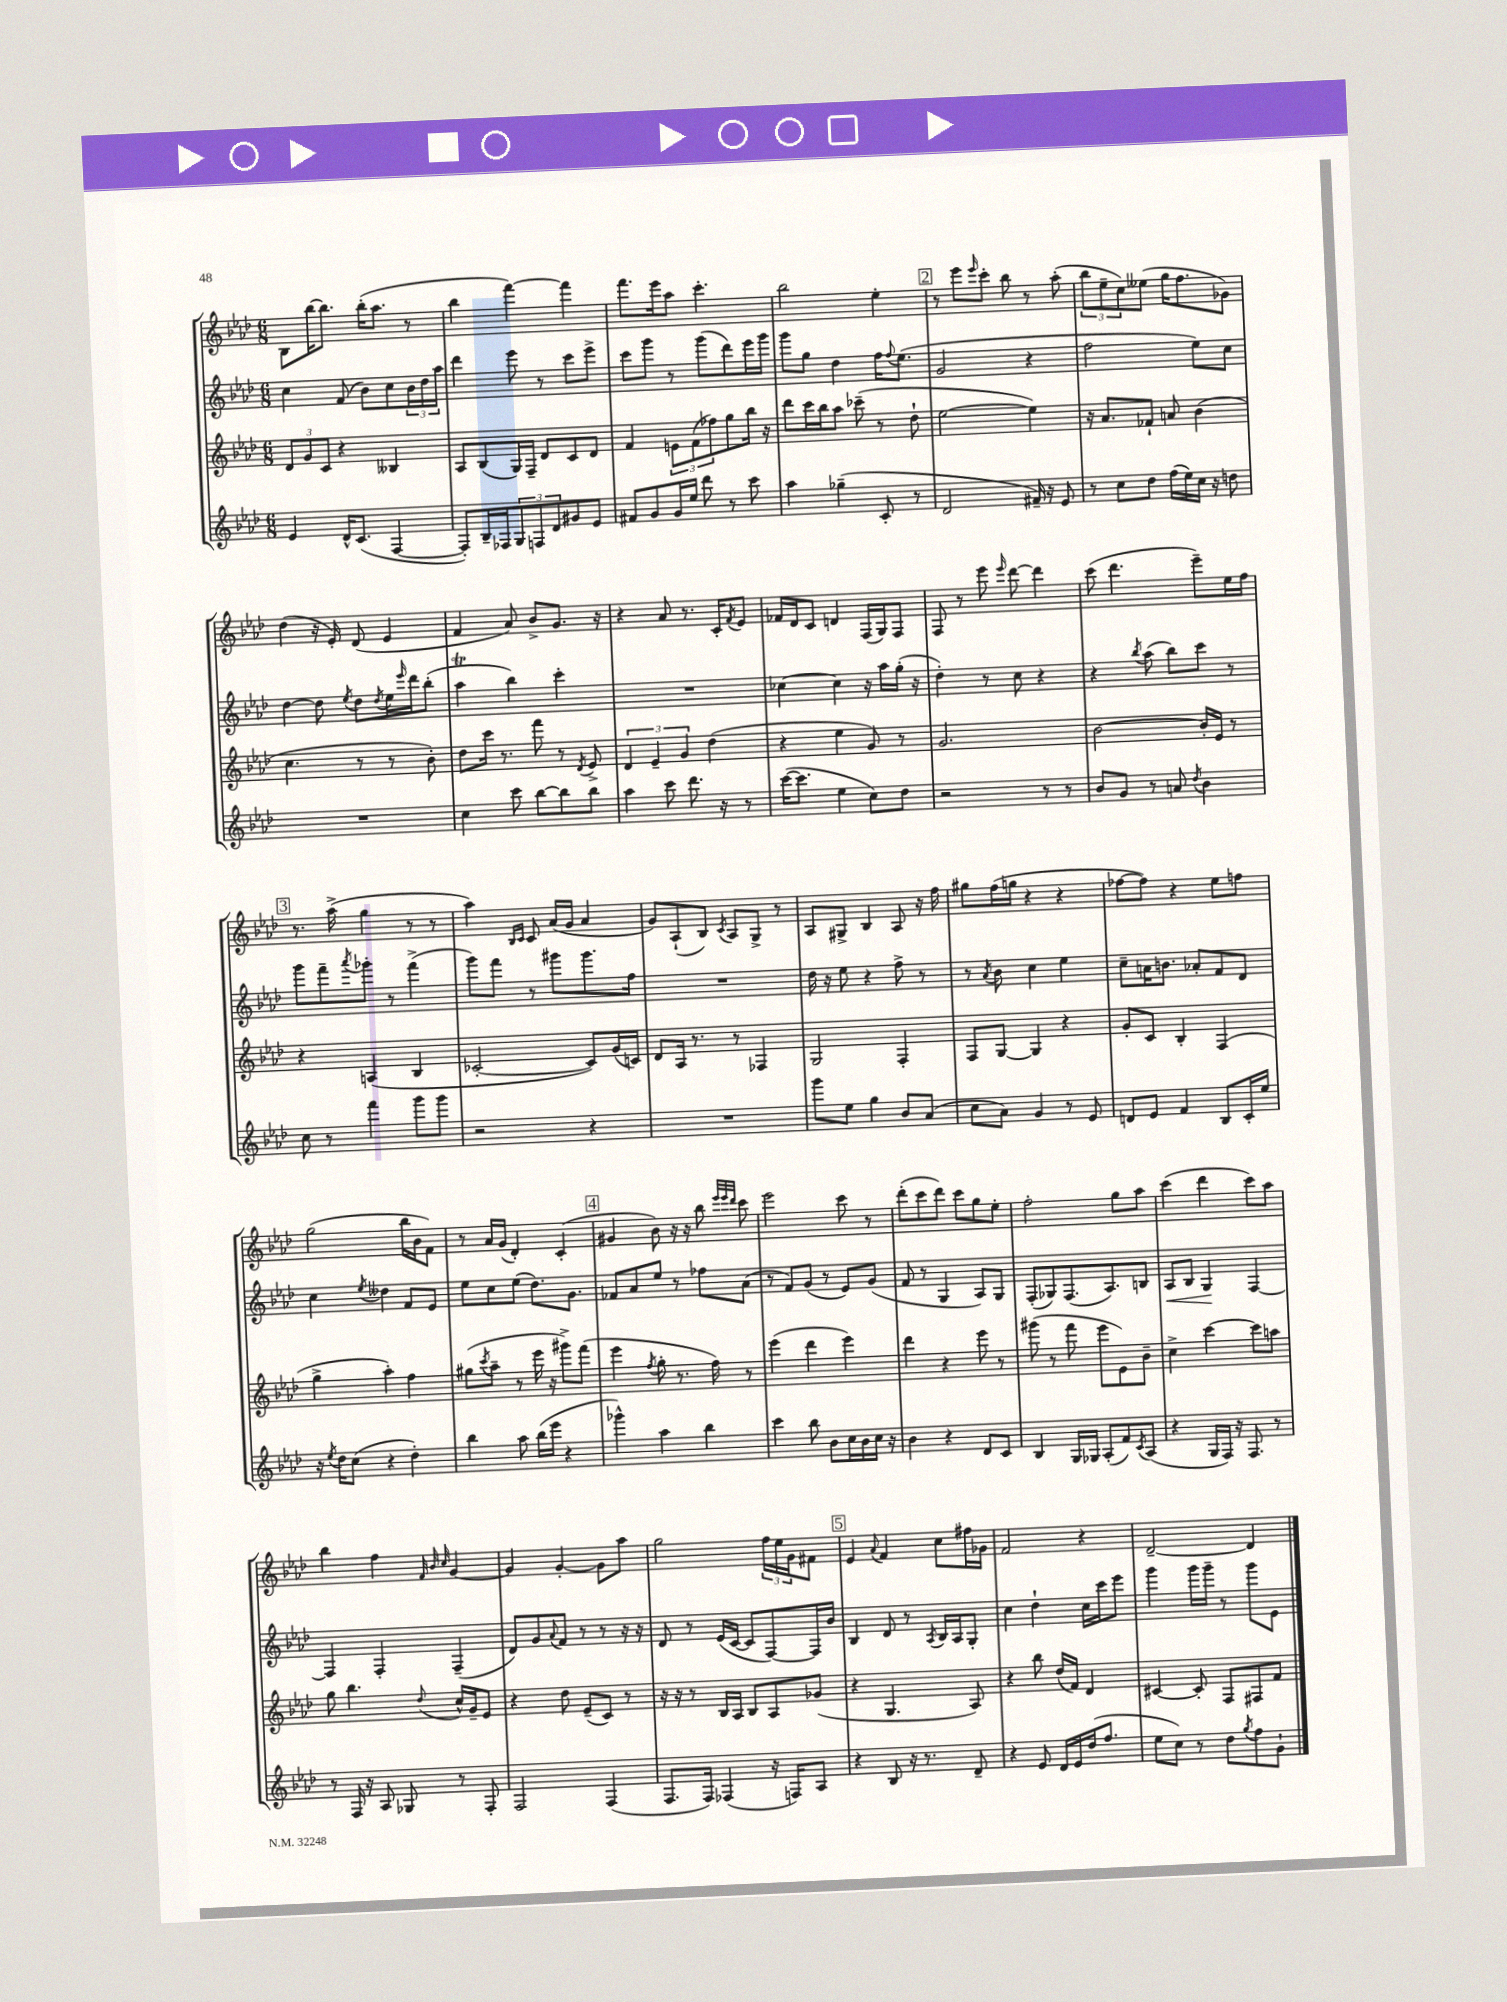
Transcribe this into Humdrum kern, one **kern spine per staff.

**kern	**kern	**kern	**kern
*staff4	*staff3	*staff2	*staff1
*clefG2	*clefG2	*clefG2	*clefG2
*k[b-e-a-d-]	*k[b-e-a-d-]	*k[b-e-a-d-]	*k[b-e-a-d-]
*M6/8	*M6/8	*M6/8	*M6/8
4e-	12d-	4cc	8B-
.	12g	.	.
.	.	.	[16bb-
.	12c	.	.
.	.	.	8.bb-]
16d-^^	4r	(8f	.
(8.c	.	.	.
.	.	8b-)	(16bb-'
.	.	.	8.aa-
[4F	4B--	8cc	.
.	.	24b-	8r
.	.	24dd-	.
.	.	24aa-	.
=	=	=	=
8F'])	8A-	4ddd-	4bb-
16B-~	(8B-	.	.
16F-	.	.	.
12G	16G)	8eee-	[4fff)
.	16F~	.	.
12F	.	.	.
.	8d-	8r	.
12d-	.	.	.
8g#	8c	8ccc	4fff]
8e-	8d-	8eee-^	.
=	=	=	=
8f#	4f	8ccc	8.fff
8g	.	8ggg	.
.	.	.	16eee-
16g	12e	8r	8aa-
16ee-	.	.	.
.	(12f	.	.
8ddd-	.	(8ggg	4.ccc'
.	12ff-)	.	.
8r	8gg	8ddd-)	.
8ccc	16bb-	16eee-	.
.	16r	16ggg	.
=	=	=	=
4aa-	8ddd-	8ggg	2bb-
.	16ccc	8gg	.
.	16bb-	.	.
(4gg-~	8aa-	4dd-	.
.	(8ccc-~	.	.
8c'	8r	16ff	4ee-'
.	.	8qqff	.
.	.	(8.ee-	.
8r	8dd-`	.	.
=	=	=	=
2d-	[2ee-	2g	8r
.	.	.	8eee-
.	.	.	16qqeee-
.	.	.	8ccc'
.	.	.	8bb-
16f#~)	4ee-])	4r	8r
16r	.	.	.
8e-	.	.	(8aa-'
=	=	=	=
8r	16r	2ff	12bb-
.	8.a-	.	.
.	.	.	12ee-~
8cc	.	.	.
.	.	.	12cc)
8dd-	8f-`	.	(8ee--
(16ff	8a	.	16gg
16ee-)	.	.	8.ff
16cc	(4b-	8ee-)	.
16r	.	.	.
8dd	.	8cc	8g-)
=	=	=	=
2.r	4.cc	[4dd-	(4dd-
.	.	8dd-]	16r
.	.	.	16e-')
.	.	8qee-	.
.	8r	8dd-	(8d-
.	.	8qdd-	.
.	8r	16ee-	4e-
.	.	16qqeee-	.
.	.	16ddd-	.
.	8b-')	(8bb-'	.
=	=	=	=
4cc	8dd-	4aa-	4f
.	16ccc	.	.
.	8.r	.	.
8ccc	.	4bb-)	8a-)
[8bb-	8fff	.	8b-^
8bb-]	8r	4ccc'	8.g
.	8qd-	.	.
8bb-	8e-^	.	.
.	.	.	16r
=	=	=	=
4aa-	6d-	2.r	4r
.	6e-~	.	.
8ccc	.	.	8a-
.	6g	.	.
8.ddd-	.	.	8.r
.	(4dd-	.	.
16r	.	.	16c'
.	.	.	8qf
8r	.	.	8e-
=	=	=	=
([16ccc	4r	[4cc-	16f-
8.ccc]	.	.	16d-
.	.	.	8c
4ee-	4ee-	4cc-]	4d
8cc)	8g)	16r	(16F
.	.	16aa-	16G)
8dd-	8r	(16gg'	8F
.	.	16r	.
=	=	=	=
2r	2.g	4dd-')	8F
.	.	.	8r
.	.	8r	8eee-
.	.	.	16qqeee-
.	.	8cc	[8ddd-
8r	.	4r	4ddd-]
8r	.	.	.
=	=	=	=
8b-	[2b-	4r	(8ccc
8g	.	.	4.ddd-
.	.	8qbb-	.
8r	.	(8aa-	.
8a	.	8bb-)	.
8qdd-	.	.	.
4b-	16b-']	8ccc	8eee-~)
.	16e-	.	.
.	8r	8r	16ee-
.	.	.	16ff
=	=	=	=
8cc	4r	8ggg	8.r
8r	.	8fff~	.
.	.	.	(16aa-^
.	.	8qaaa-	.
4fff	(4A	8ggg-'	4gg
.	.	8r	.
8ggg	4B-	(4fff^	8r
8ggg	.	.	8r
=	=	=	=
2r	[2c-'	8ggg)	4aa-)
.	.	8fff	.
.	.	.	16qqB-
.	.	.	16qqc
.	.	8r	8c
.	.	8ggg#	(16a-
.	.	.	16g
4r	8c-])	8.ggg#	4a-
.	(16g	.	.
.	16c)	16ff	.
=	=	=	=
2.r	8d-	2.r	8g)
.	16A-	.	(8A-`
.	8.r	.	.
.	.	.	8B-)
.	.	.	8qc
.	8r	.	8A-
.	4F-	.	8G^
.	.	.	8r
=	=	=	=
8ggg	2G	16dd-	8A-
.	.	16r	.
8ee-	.	8ee-	8G#^
4gg	.	4r	4B-
8b-	4F'	8ff^	8A-
(8a-	.	8r	16r
.	.	.	16ff
=	=	=	=
8cc	8F	8r	8gg#
.	.	8qa-	.
8a-)	[8G	8b-	(16ff
.	.	.	16gg
4g	4G]	4cc	4r
8r	4r	4ee-	4r
8e-	.	.	.
=	=	=	=
8d	8g'	8cc~	[8ff-
8e-	8c	16a	8ff-])
.	.	8.b	.
4f	4B-'	.	4r
.	.	8a-'	.
8B-	(4F	8f	8ee-
16c'	.	8d-	8ff
16ee-	.	.	.
=	=	=	=
16r	4gg^	4cc	(2gg
8qee-	.	.	.
16dd-	.	.	.
(8cc	.	.	.
.	.	8qee-	.
4r	4aa-')	4dd--	.
4dd-')	4ff	8f	16bb-
.	.	.	16b-
.	.	8e-	8f)
=	=	=	=
4bb-	(8gg#	8ee-	8r
.	8qccc	.	.
.	8aa-~	8cc	16a-
.	.	.	(16g
8aa-	8r	(8ee-	4d-')
(16bb-	16eee-	8.dd-)	.
16eee-	16r	.	.
4r	8ggg#^)	.	(4c'
.	.	8.g	.
.	(8fff	.	.
=	=	=	=
4ggg-^^)	4eee-	8f-	4g#
.	.	8a-	.
.	8qff	.	.
4aa-	8gg'	8ee-	8b-)
.	8.r	8r	16r
.	.	.	16r
4bb-	.	8ff-	8bb-
.	16ff)	.	.
.	.	.	32qqeee-
.	.	.	32qqeee-
.	.	.	32qqddd-
.	8r	(8a-	8ccc
=	=	=	=
4ccc	(4eee-	8r	2eee-
.	.	8f)	.
8bb-	4ddd-	(8g	.
8b-	.	8r	.
16cc	4eee-)	8e-)	8ccc
16b-	.	.	.
16cc	.	(8g	8r
16r	.	.	.
=	=	=	=
4b-	4ddd-	8f	(8ddd-'
.	.	8r	8ccc
4r	4r	4G	8ddd-)
.	.	.	8ccc
8d-	8eee-	8A-)	8gg
8c	8r	8G	8ee-'
=	=	=	=
4B-	(8ggg#	(8F'	2ff'
.	8r	8G-)	.
16G	8fff	(8.F	.
16G-	.	.	.
(8A-'	8eee-	.	.
.	.	8.A-)	.
8f)	8e-)	.	8gg
8qc	.	.	.
(8A-	8b-~	8B	8aa-
=	=	=	=
4r	4cc^	8A-	(4ccc
.	.	8B-	.
16G	[4ccc	4G	4ddd-
16F)	.	.	.
16r	.	.	.
8.F	.	.	.
.	8ccc]	[4F	8ccc)
8r	8aa	.	8aa-
=	=	=	=
8r	8gg	4F]	4bb-
16F	4.bb-	.	.
16r	.	.	.
8A-	.	4F'	4ff
8G-	.	.	.
.	.	.	32qqf
.	.	.	32qqb-
.	8qqdd-	.	32qqcc
8r	16cc^^	(4F~	[4g
.	16g~	.	.
8F'	8e-	.	.
=	=	=	=
2F	4r	8d-)	4g]
.	.	8g	.
.	.	8qqa-	.
.	8dd-	8f	[4g'
.	(8e-~	8r	.
(4F	8c)	8r	8g]
.	8r	16r	8aa-
.	.	16r	.
=	=	=	=
8.F	16r	8d-	2gg
.	16r	.	.
.	8r	8r	.
16F)	.	.	.
(4F-	16B-	(16e-	.
.	16A-	[16c	.
.	8B-	8c]	.
16r	8A-	[8F)	24ff
.	.	.	24ee-
16F)	.	.	.
.	.	.	24g
8A-	(8g-	16F]	8f#
.	.	16b-	.
=	=	=	=
4r	4r	4B-	4e-
.	.	.	8qqa-
8B-	4.G	8d-	4f
16r	.	8r	.
8.r	.	.	.
.	.	8qA-	.
.	.	16B-	8cc
.	.	16A-	.
8d-~	8A-)	8G'	16ff#
.	.	.	16g-
=	=	=	=
4r	4r	4cc	2f
8e-	8bb-	4dd-`	.
16d-	(16dd-	.	.
16e-	16f)	.	.
(16dd-	4d-	16cc	4r
8.ff	.	16ccc	.
.	.	8eee-	.
=	=	=	=
8ee-	[4c#	4ggg	[2d-~
8cc)	.	.	.
8r	8c#']	16ggg	.
.	.	16ggg~	.
8dd-	8F	8r	.
8qgg	.	.	.
8ff	8F#	8ggg	4d-]
8g`	8f	8e-	.
==	==	==	==
*-	*-	*-	*-
